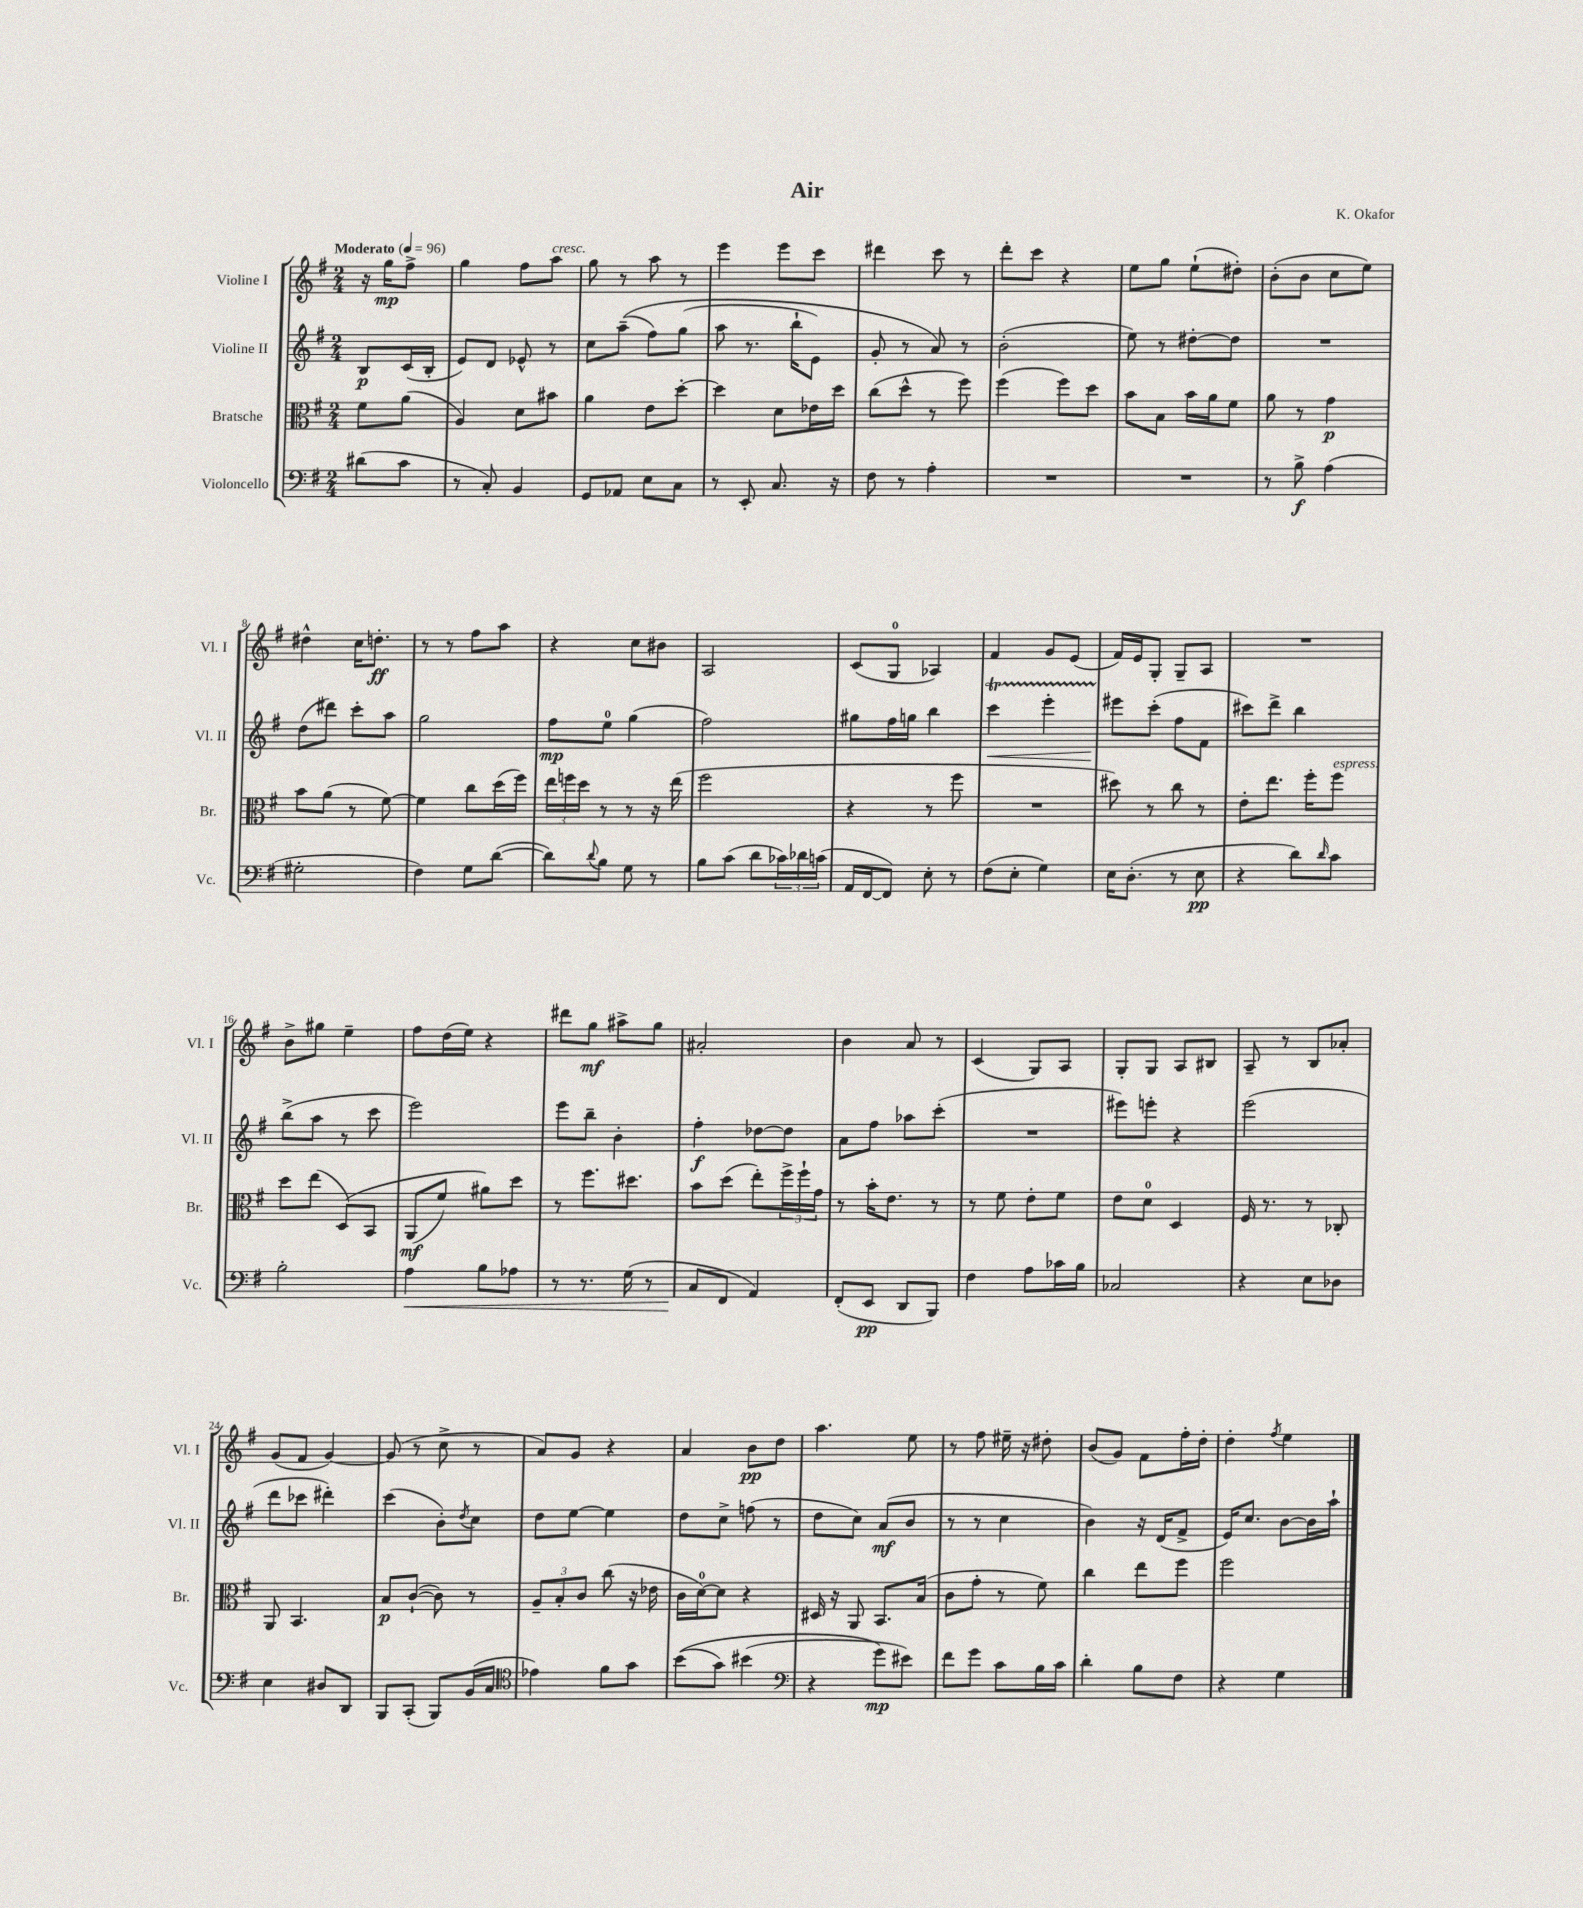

**kern	**kern	**kern	**kern
*staff4	*staff3	*staff2	*staff1
*clefF4	*clefC3	*clefG2	*clefG2
*k[f#]	*k[f#]	*k[f#]	*k[f#]
*M2/4	*M2/4	*M2/4	*M2/4
*MM96	*MM96	*MM96	*MM96
(8d#	8f#	8B	16r
.	.	.	16gg
8c	(8a	(16c	8ff#^
.	.	16B'	.
=	=	=	=
8r	4A)	8e)	4gg
8C')	.	8d	.
4BB	8d	8e-^^	8ff#
.	8b#	8r	8aa
=	=	=	=
8GG	4a	8cc	8gg
8AA-	.	&((8aa~	8r
8E	8e	8ff#)	8aa
8C	[8dd'	(8gg	8r
=	=	=	=
8r	4dd]	8aa	4eee
8EE'	.	8.r	.
8.C	8d	.	8eee
.	.	16bb`	.
.	16e-	8e)	8ccc
16r	16dd	.	.
=	=	=	=
8F#	(8cc	8g'	4ddd#
8r	8dd^^	8r	.
4A'	8r	8a&)	8ccc
.	8ff#)	8r	8r
=	=	=	=
2r	(4ff#	(2b'	8ddd'
.	.	.	8ccc
.	8ff#)	.	4r
.	8dd	.	.
=	=	=	=
2r	8b	8ee)	8ee
.	8B	8r	8gg
.	16b	[8dd#'	(8ee`
.	16a	.	.
.	8f#	8dd#]	8dd#')
=	=	=	=
8r	8a	2r	(8b'
8B^	8r	.	8b
(4A	4g	.	8cc
.	.	.	8ee)
=	=	=	=
2G#'	8b	(8dd	4dd#^^
.	(8a	8ddd#)	.
.	8r	8ccc'	16cc
.	.	.	8.dd'
.	[8f#)	8aa	.
=	=	=	=
4F#)	4f#]	2gg	8r
.	.	.	8r
8G	8cc	.	8ff#
([8d	(16dd	.	8aa
.	16ff#)	.	.
=	=	=	=
8d])	24ee	8ff#	4r
.	24ff	.	.
.	24dd	.	.
8qqd	.	.	.
8B	8r	8ee	.
8G	8r	(4gg	8cc
8r	16r	.	8b#
.	(16ee	.	.
=	=	=	=
8B	2ff#	2ff#)	2A
(8c	.	.	.
8d	.	.	.
24c-)	.	.	.
24d-	.	.	.
(24c	.	.	.
=	=	=	=
16AA	4r	8gg#	(8c
[16FF#	.	.	.
8FF#])	.	16ff#	8G
.	.	16gg	.
8E'	8r	4bb	4A-)
8r	8ff#	.	.
=	=	=	=
(8F#	2r	4ccc	4f#
8E'	.	.	.
4G)	.	4eee'	8g
.	.	.	(8e
=	=	=	=
16E	8dd#)	8eee#	16f#)
(8.D'	.	.	16e
.	8r	(8ccc'	8G'
8r	8cc	8ff#	8G~
8E	8r	8f#	8A
=	=	=	=
4r	8e'	8ccc#)	2r
.	8.ee	8ddd^	.
8d)	.	4bb	.
.	16ff#'	.	.
16qqd	.	.	.
8c	8ff#	.	.
=	=	=	=
2B'	8dd	(8bb^	8b^
.	(8ee	8aa	8gg#
.	&(8D)	8r	4ee~
.	8BB	8ccc	.
=	=	=	=
4A	(8AA	2eee)	8ff#
.	8f#)	.	(16dd
.	.	.	16ee)
8B	8a#&)	.	4r
8A-	8dd	.	.
=	=	=	=
8r	8r	8eee	8ddd#
8.r	8.ff#	8bb~	8gg
.	.	4b'	8aa#^
(16G	8.dd#	.	.
8r	.	.	8gg
=	=	=	=
8C	8b	4ff#'	2a#'
8FF#	(8dd	.	.
4AA)	8ee')	[8dd-	.
.	24ff#^	8dd-]	.
.	24ff#`	.	.
.	24g	.	.
=	=	=	=
(8FF#'	8r	8a	4b
8EE	16b'	8ff#	.
.	8.e	.	.
8DD	.	8aa-	8a
8BBB)	8r	(8ccc'	8r
=	=	=	=
4F#	8r	2r	(4c
.	8f#	.	.
8A	8e'	.	8G)
16c-	8f#	.	8A
16B	.	.	.
=	=	=	=
2C-	8e	8eee#)	8G'
.	8d	8eee'	8G
.	4D	4r	8A
.	.	.	8B#
=	=	=	=
4r	16F#	(2eee	8A~
.	8.r	.	.
.	.	.	8r
8E	8r	.	8B
8D-	8C-'	.	8a-'
=	=	=	=
4E	8AA	8ddd	(8g
.	4.BB	8ccc-	8f#
8D#	.	4ddd#')	[4g)
8DD	.	.	.
=	=	=	=
8BBB	8B	(4ccc	(8g]
(8CC'	([8c`	.	8r
8BBB)	8c])	8b')	8cc^
.	.	8qdd	.
(16BB	8r	8cc	8r
16C	.	.	.
=	=	=	=
*clefC4	*	*	*
4e-)	12A~	8dd	8a)
.	12B'	.	.
.	.	[8ee	8g
.	12c	.	.
8f#	(8cc	4ee]	4r
8g	16r	.	.
.	16e-	.	.
=	=	=	=
&((8b	16c	8dd	4a
.	[16d)	.	.
8g)	8d]	8cc^	.
(4b#	4r	(8ff	8b
.	.	8r	8dd
=	=	=	=
*clefF4	*	*	*
4r	16D#	8dd	4.aa
.	16r	.	.
.	8AA	8cc)	.
8g&)	8.BB	(8a	.
8e#)	.	8b	8ee
.	(16B	.	.
=	=	=	=
8f#	8c	8r	8r
8g	8g'	8r	8ff#
8c	8r	4cc	16ee#~
.	.	.	16r
16B	8f#)	.	8dd#'
16c	.	.	.
=	=	=	=
4d'	4cc	4b)	(8b
.	.	.	8g)
8B	8ee	16r	8f#
.	.	(16d	.
8F#	8ff#	8f#^	16ff#'
.	.	.	16dd'
=	=	=	=
4r	2ff#	16e)	4dd'
.	.	8.cc	.
.	.	.	8qff#
4G	.	[8b	4ee
.	.	16b]	.
.	.	16aa`	.
==	==	==	==
*-	*-	*-	*-
